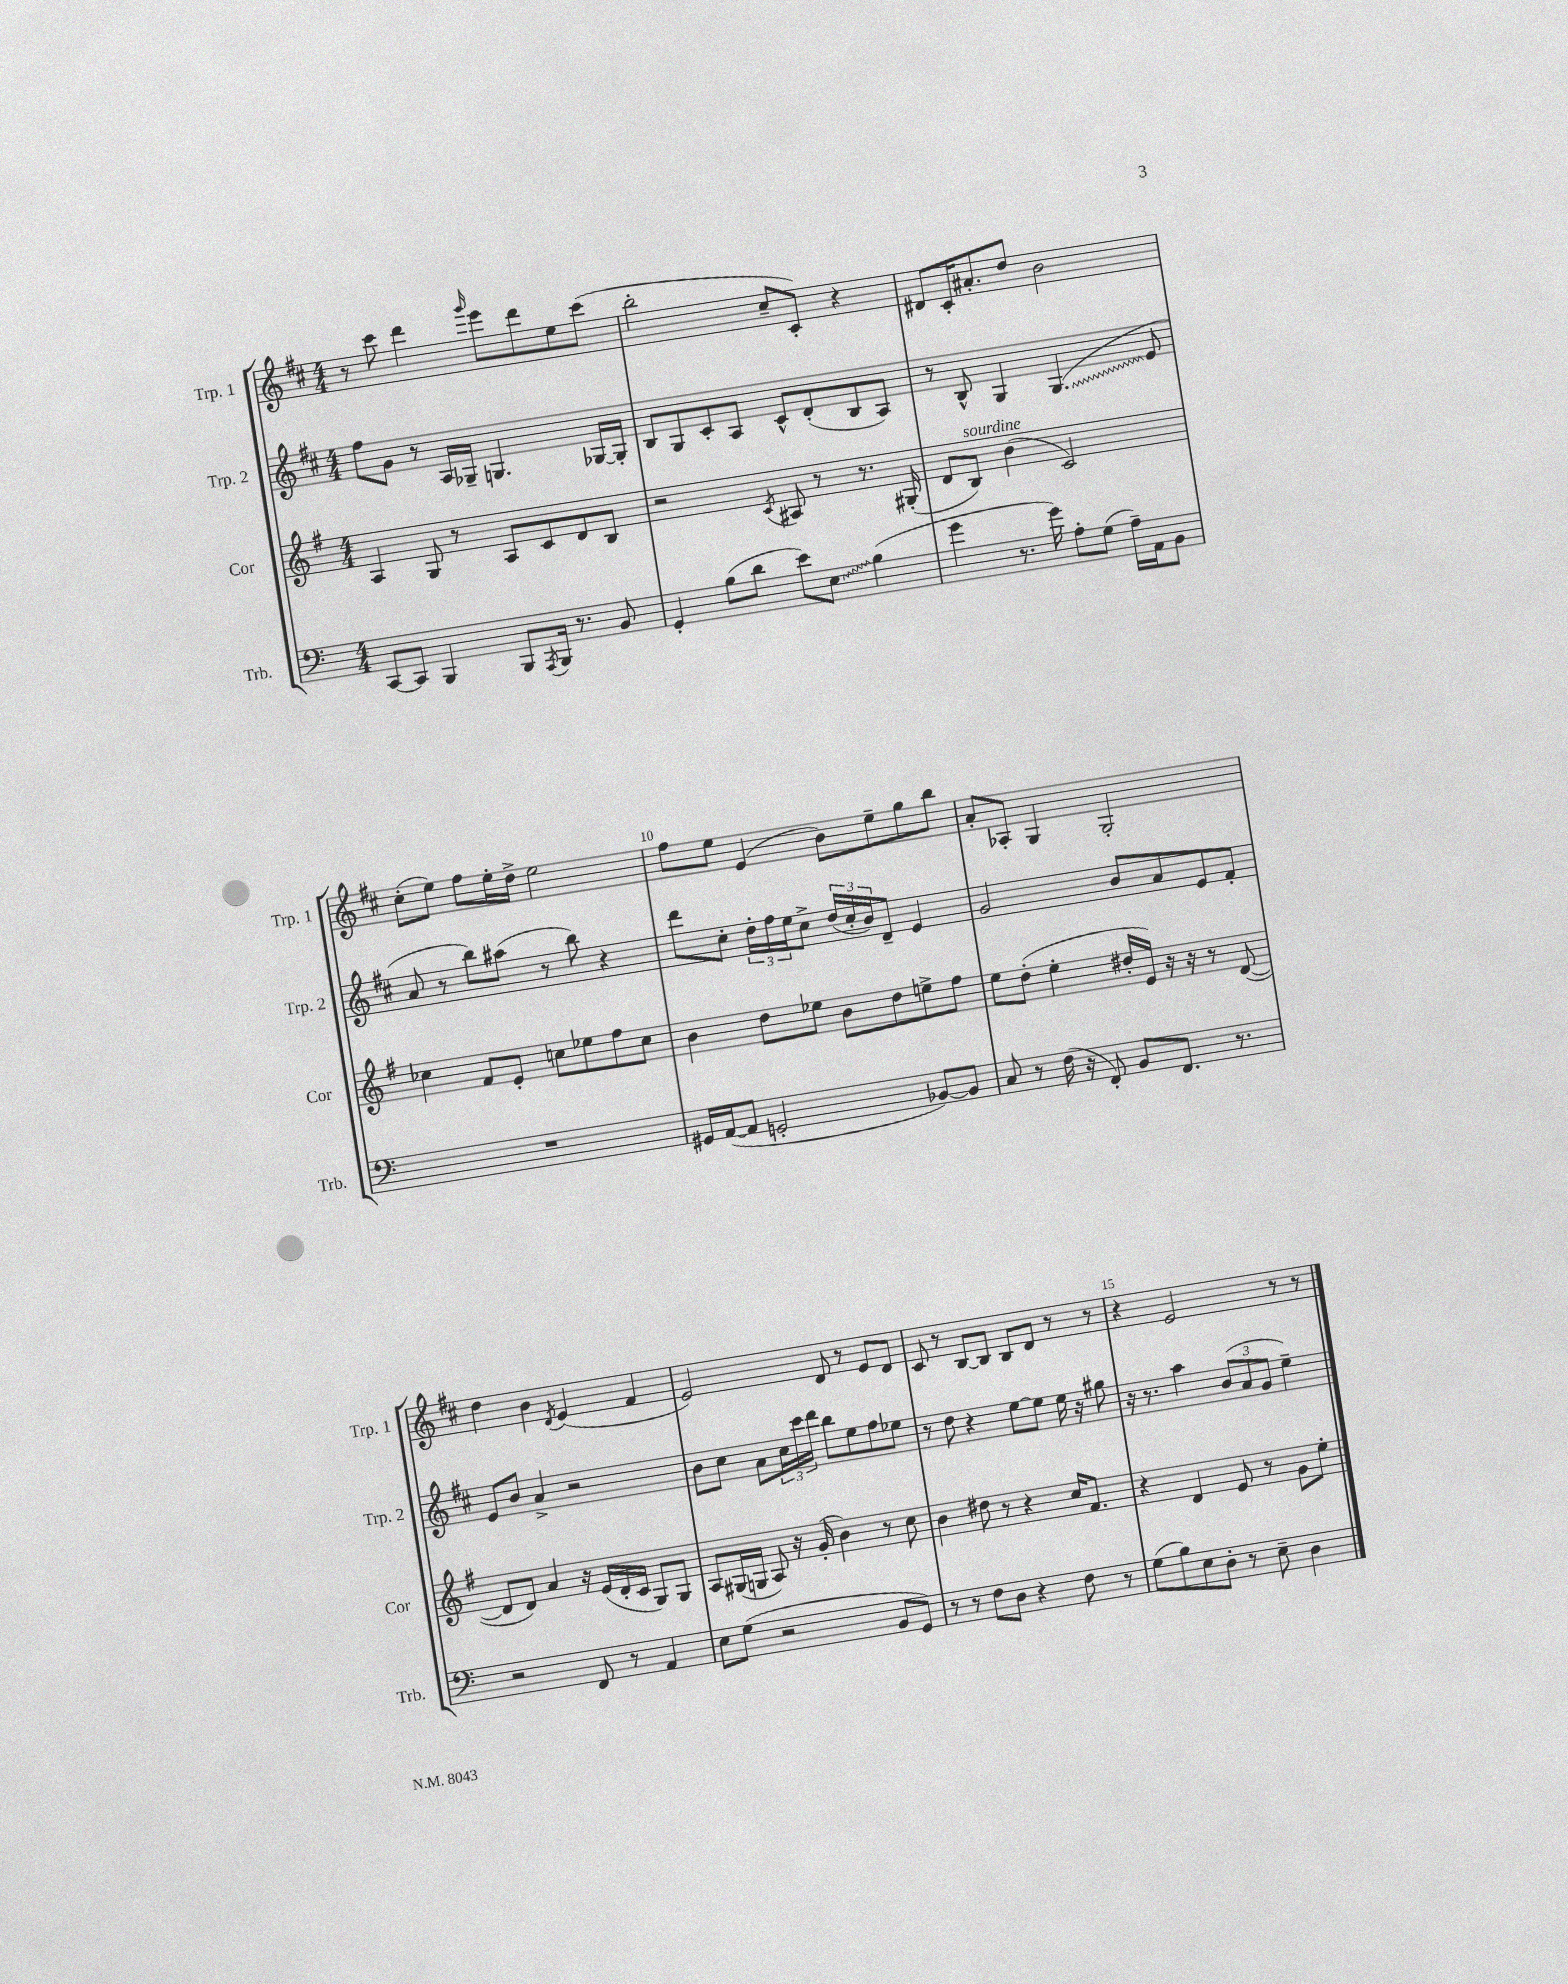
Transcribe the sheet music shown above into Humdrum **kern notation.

**kern	**kern	**kern	**kern
*staff4	*staff3	*staff2	*staff1
*clefF4	*clefG2	*clefG2	*clefG2
*k[]	*k[f#]	*k[f#c#]	*k[f#c#]
*M4/4	*M4/4	*M4/4	*M4/4
[8CC	4A	8ff#	8r
8CC]	.	8g	8ccc#
4BBB	8G	8r	4ddd
.	8r	16A	.
.	.	16G-~	.
.	.	.	16qqggg
8BBB	8A	4.G	8eee
8qAAA	.	.	.
16BBB	8c	.	8ddd
8.r	.	.	.
.	8d	.	8ee
8BB	8B	[16G-	(8ccc#
.	.	16G-']	.
=	=	=	=
4GG'	2r	8B	2bb'
.	.	8G	.
(8B	.	8c#'	.
8d	.	8A	.
.	8qc	.	.
8e)	8A#	8c#^^	8cc#~
8E	8r	(8d'	8c#')
(4B	8.r	8B	4r
.	.	8A)	.
.	(16G#'	.	.
=	=	=	=
4g	8d	8r	8d#
.	8B)	8B^^	16c#'
.	.	.	8.a#'
8.r	(4b	4G	.
.	.	.	8dd
16g)	.	.	.
8A'	2c)	(4.G	2b
(8G	.	.	.
16A~)	.	.	.
16AA	.	.	.
8BB	.	8e	.
=	=	=	=
1r	4cc-	8a	(8cc#'
.	.	8r	8ee)
.	8f#	8bb)	8ff#
.	8e'	(8aa#	16ee'
.	.	.	16dd^
.	8cc	8r	2ee
.	8ee-	8bb)	.
.	8ff#	4r	.
.	8cc	.	.
=	=	=	=
16GG#	4b	8ddd	8ff#
([16AA	.	.	.
8AA]	.	8cc#'	8ee
2GG'	8dd	24dd'	(4e
.	.	24ff#	.
.	.	24ee	.
.	8ee-	8cc#^	.
.	8b	(24dd	8b)
.	.	24cc#'	.
.	.	24b)	.
.	8dd	8d~	8ee~
[8BB-)	8ee^	4e	8gg
8BB-]	8ff#	.	8bb
=	=	=	=
8C	8ee	2g	8a'
8r	(8dd'	.	8A-'
(16F	4ee'	.	4G
16r	.	.	.
8FF')	.	.	.
8BB	16dd#'	8b	2G'
.	16e)	.	.
8.FF	16r	8a	.
.	16r	.	.
.	8r	8e	.
8.r	.	.	.
.	([8d	8f#'	.
=	=	=	=
2r	8d]	8e	4dd
.	8d)	8b	.
.	4a	4a^	4b
.	.	.	8qd
8FF	16r	2r	(4e
.	(16e	.	.
8r	16d'	.	.
.	16c	.	.
4AA	8G)	.	4f#
.	8G	.	.
=	=	=	=
8E	8A	8b	2e)
(8G	(16G#	8cc#	.
.	16G	.	.
2r	8A)	8a	.
.	16r	24cc#	.
.	.	24ccc#	.
.	(16g'	.	.
.	.	24ddd	.
.	4b)	8bb	8d
.	.	8ee	8r
8BB	8r	8ff#	8e
8GG)	8cc	8ee-	8d
=	=	=	=
8r	4b	8r	8c#
8r	.	8dd	8r
8F	8dd#	4r	[8B
8D	8r	.	8B]
4r	4r	[8ee	8B
.	.	8ee]	8d
8F	16cc	16ee	8r
.	8.f#	16r	.
8r	.	8gg#	8r
=	=	=	=
(8G	4r	16r	4r
.	.	8.r	.
8B)	.	.	.
8E	4d	4aa	2e
8D'	.	.	.
8r	8e	(12b	.
.	.	12a	.
8E~	8r	.	.
.	.	12g	.
4D	8g	4ee~)	8r
.	8ee'	.	8r
==	==	==	==
*-	*-	*-	*-
